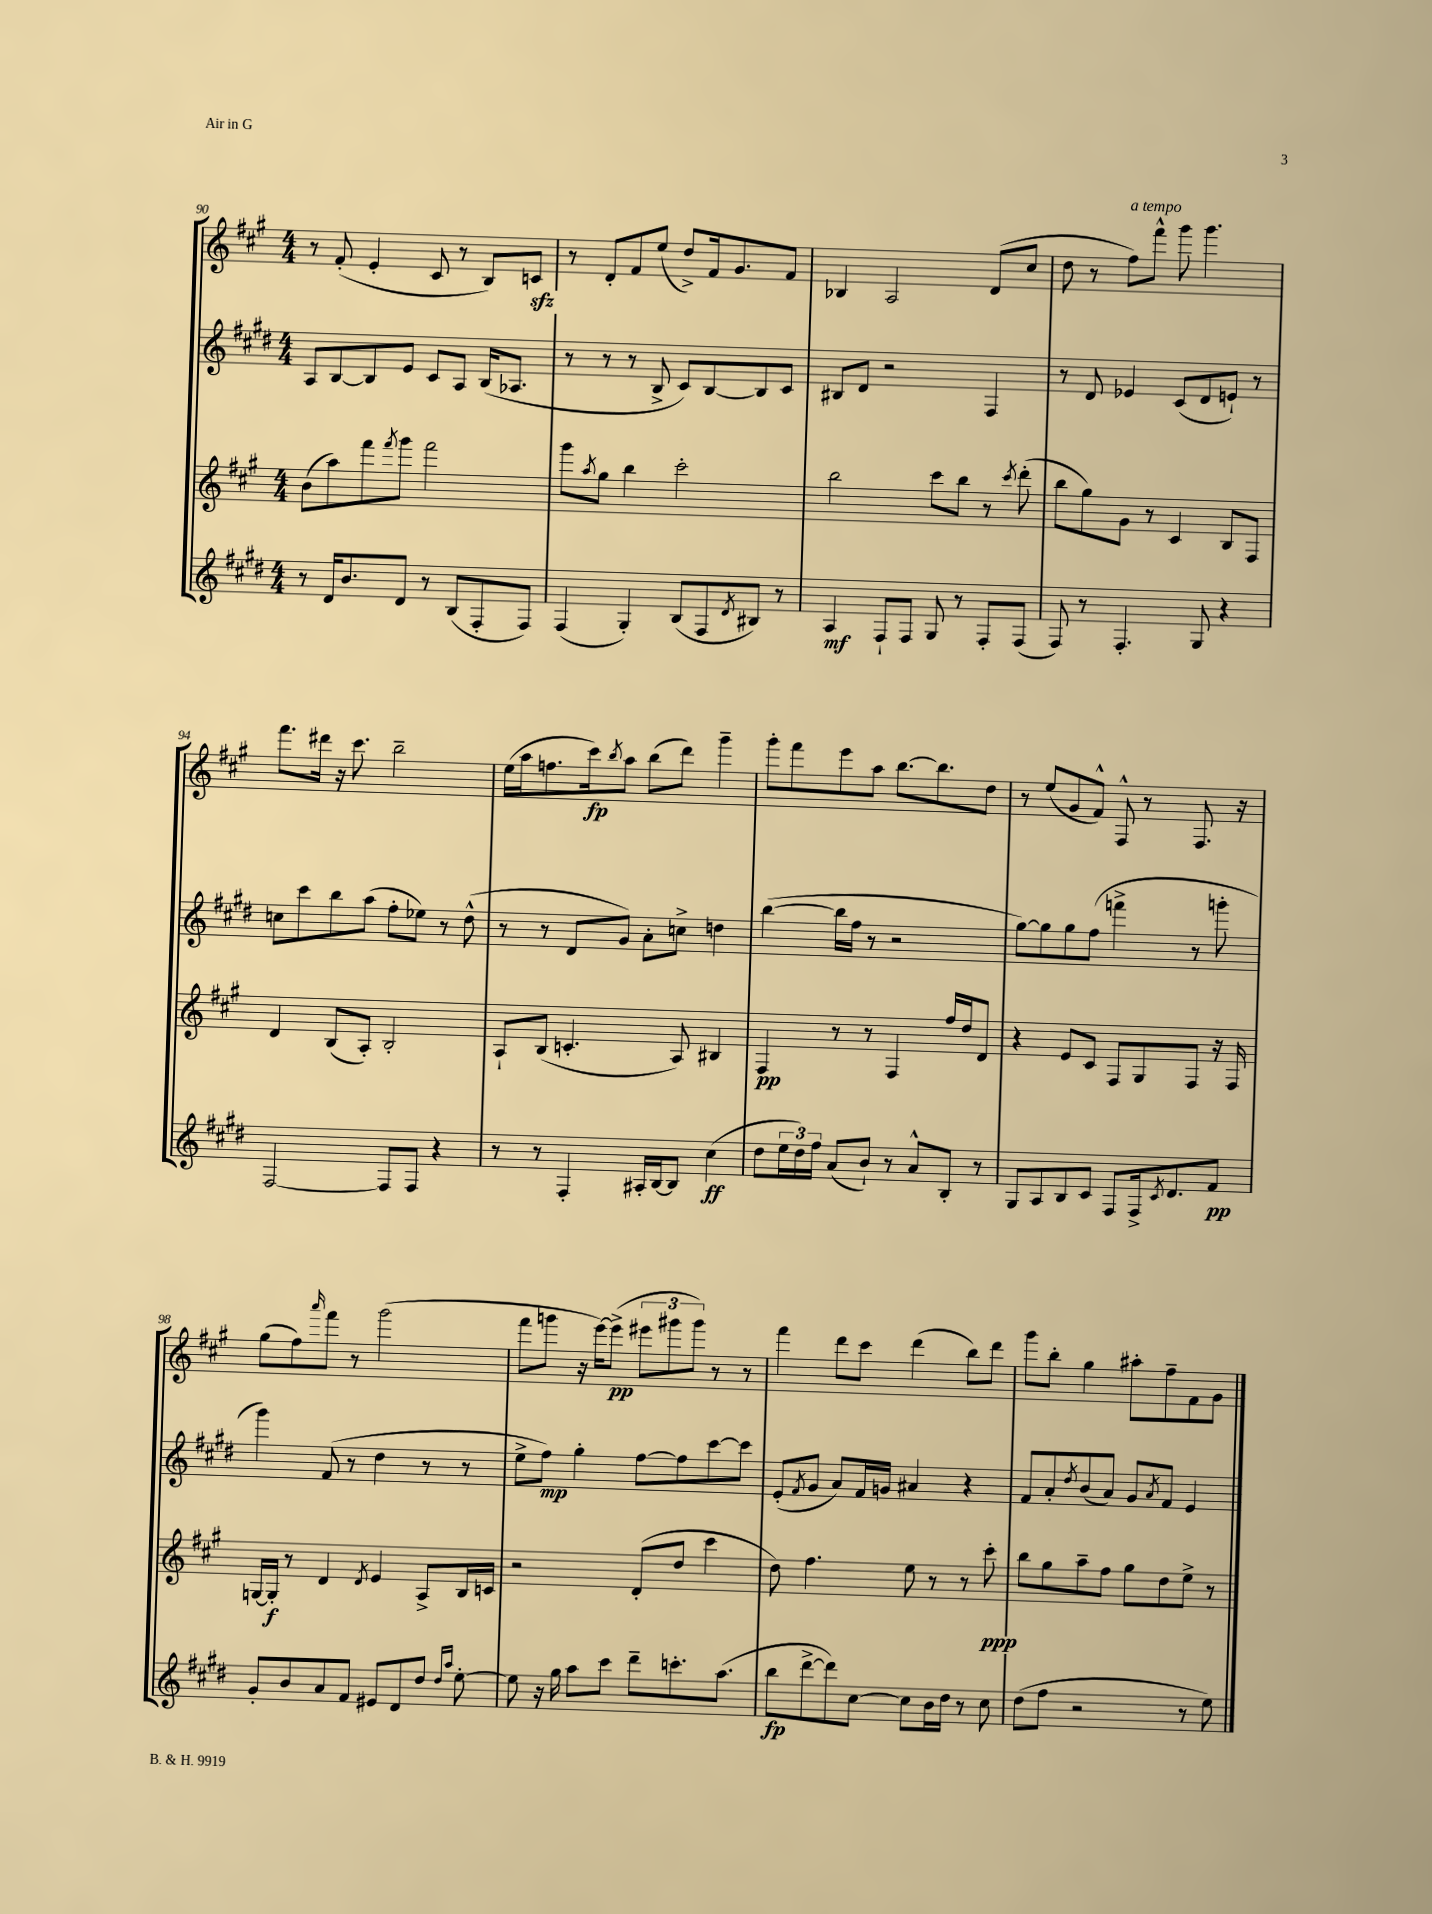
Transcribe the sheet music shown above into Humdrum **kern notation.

**kern	**dynam	**kern	**dynam	**kern	**dynam	**kern	**dynam
*part4	*part4	*part3	*part3	*part2	*part2	*part1	*part1
*staff4	*staff4	*staff3	*staff3	*staff2	*staff2	*staff1	*staff1
*clefG2	*	*clefG2	*	*clefG2	*	*clefG2	*
*k[f#c#g#d#]	*	*k[f#c#g#]	*	*k[f#c#g#d#]	*	*k[f#c#g#]	*
*M4/4	*	*M4/4	*	*M4/4	*	*M4/4	*
=90	=90	=90	=90	=90	=90	=90	=90
8r	.	(8b\L	.	8A/L	.	8r	.
16d#/KL	.	8aa\)	.	[8B/	.	(8f#'/	.
8.b/	.	.	.	.	.	.	.
.	.	8fff#\	.	8B/]	.	4e'/	.
.	.	8qfff#/	.	.	.	.	.
8d#/J	.	8ggg#\J	.	8e/J	.	.	.
8r	.	2fff#\	.	8c#/L	.	8c#/	.
(8B/L	.	.	.	8A/J	.	8r	.
8F#'/	.	.	.	(16B/KL	.	8B/L)	.
.	.	.	.	8.A-X/J	.	.	.
8F#/J)	.	.	.	.	.	8cnzz/J	.
=91	=91	=91	=91	=91	=91	=91	=91
(4F#/	.	8ggg#\L	.	8r	.	8r	.
.	.	8qaa/	.	.	.	.	.
.	.	8gg#\J	.	8r	.	8d'/L	.
4G#'/)	.	4bb\	.	8r	.	8f#/	.
.	.	.	.	8B^/	.	(8ee/J	.
(8B/L	.	2ccc#'\	.	8c#/L)	.	8dd^/L)	.
8F#/	.	.	.	[8B/	.	16f#/k	.
.	.	.	.	.	.	8.g#/	.
8qd#/	.	.	.	.	.	.	.
8B#X/J)	.	.	.	8B/]	.	.	.
8r	.	.	.	8c#/J	.	8f#/J	.
=92	=92	=92	=92	=92	=92	=92	=92
4A/	mf	2bb\	.	8B#X/L	.	4B-X/	.
.	.	.	.	8d#/J	.	.	.
8F#`/L	.	.	.	2r	.	2A/	.
8F#/J	.	.	.	.	.	.	.
8G#/	.	8ccc#\L	.	.	.	.	.
8r	.	8bb\J	.	.	.	.	.
8F#'/L	.	8r	.	4F#/	.	(8d/L	.
.	.	8qccc#/	.	.	.	.	.
(8F#/J	.	(8ddd'\	.	.	.	8cc#/J	.
=93	=93	=93	=93	=93	=93	=93	=93
8F#/)	.	8bb\L	.	8r	.	8dd\	.
8r	.	8gg#\)	.	8d#/	.	8r	.
!	!	!	!	!	!	!LO:TX:a:i:t=a tempo	!
4.F#'/	.	8g#\J	.	4e-X/	.	8ff#\L)	.
.	.	8r	.	.	.	8fff#^^\J	.
.	.	4c#/	.	(8c#/L	.	8ggg#\	.
8G#/	.	.	.	8d#/	.	4.ggg#\	.
4r	.	8B/L	.	8en`/J)	.	.	.
.	.	8F#/J	.	8r	.	.	.
!!LO:LB:g=z
=94	=94	=94	=94	=94	=94	=94	=94
[2F#/	.	4d/	.	8ccn\L	.	8.fff#\L	.
.	.	.	.	8ccc#\	.	.	.
.	.	.	.	.	.	16ddd#X\Jk	.
.	.	(8B/L	.	8bb\	.	16r	.
.	.	.	.	.	.	8.ccc#\	.
.	.	8A'/J)	.	(8aa\J	.	.	.
8F#/L]	.	2B'/	.	8ff#'\L	.	2bb~\	.
8F#/J	.	.	.	8ee-X\J)	.	.	.
4r	.	.	.	8r	.	.	.
.	.	.	.	(8dd#^^\	.	.	.
=95	=95	=95	=95	=95	=95	=95	=95
8r	.	8A`/L	.	8r	.	(16ee\LL	.
.	.	.	.	.	.	16aa\J	.
8r	.	(8B/J	.	8r	.	8.ffn\	.
4F#'/	.	4.cn'/	.	8d#/L	.	.	.
.	.	.	.	.	.	16ccc#\k)	fp
.	.	.	.	.	.	8qbb/	.
.	.	.	.	8g#/J)	.	8aa\J	.
16A#X'/LL	.	.	.	8a'\L	.	(8bb\L	.
[16B/J	.	.	.	.	.	.	.
8B/J]	.	8A/)	.	8ccn^\J	.	8ddd\J)	.
(4cc#\	ff	4B#X/	.	4ddn\	.	4ggg#~\	.
=96	=96	=96	=96	=96	=96	=96	=96
8dd#\L	.	4F#/	pp	([4bb\	.	8ggg#'\L	.
24ee\L	.	.	.	.	.	8fff#\	.
24dd#\)	.	.	.	.	.	.	.
24ff#\JJ	.	.	.	.	.	.	.
(8a/L	.	8r	.	16bb\LL]	.	8eee\	.
.	.	.	.	16ff#\JJ	.	.	.
8b`/J)	.	8r	.	8r	.	8aa\J	.
8r	.	4F#/	.	2r	.	[8.bb\L	.
8a^^/L	.	.	.	.	.	.	.
.	.	.	.	.	.	8.bb\]	.
8B'/J	.	16ff#/LL	.	.	.	.	.
.	.	16dd/J	.	.	.	.	.
8r	.	8d/J	.	.	.	8dd\J	.
=97	=97	=97	=97	=97	=97	=97	=97
8G#/L	.	4r	.	[8gg#\L)	.	8r	.
8A/	.	.	.	8gg#\]	.	(8ee/L	.
8B/	.	8e/L	.	8gg#\	.	8g#/	.
8c#/J	.	8c#/J	.	(8ff#\J	.	8f#^^/J)	.
8F#/L	.	8F#/L	.	4fffn^\	.	8F#^^/	.
16F#^/k	.	8G#/	.	.	.	8r	.
8qc#/	.	.	.	.	.	.	.
8.d#/	.	.	.	.	.	.	.
.	.	8F#/J	.	8r	.	8.F#/	.
8f#/J	pp	16r	.	8gggn'\	.	.	.
.	.	16F#/	.	.	.	16r	.
!!LO:LB:g=z
=98	=98	=98	=98	=98	=98	=98	=98
8g#'/L	.	[16Gn/LL	.	4ggg#\)	.	(8gg#\L	.
.	.	16G'/JJ]	f	.	.	.	.
8b/	.	8r	.	.	.	8ff#\)	.
.	.	.	.	.	.	16qqaaa/	.
8a/	.	4d/	.	(8f#/	.	8fff#\J	.
8f#/J	.	.	.	8r	.	8r	.
.	.	8qd/	.	.	.	.	.
8e#X/L	.	4e/	.	4dd#\	.	(2ggg#\	.
8d#/	.	.	.	.	.	.	.
8dd#/J	.	8A^/L	.	8r	.	.	.
16qqdd#/LL	.	.	.	.	.	.	.
16qqaa/JJ	.	.	.	.	.	.	.
[8ee'\	.	16B/L	.	8r	.	.	.
.	.	16cn/JJ	.	.	.	.	.
=99	=99	=99	=99	=99	=99	=99	=99
8ee\]	.	2r	.	8ee^\L	.	8fff#\L	.
16r	.	.	.	8ff#\J)	mp	8gggn\J	.
16gg#\	.	.	.	.	.	.	.
8aa\L	.	.	.	4gg#'\	.	16r	.
.	.	.	.	.	.	[16eee\KL)	.
8ccc#\J	.	.	.	.	.	(8eee^\J]	pp
8ddd#~\L	.	(8d'/L	.	[8ff#\L	.	12eee#X\L	.
.	.	.	.	.	.	12ggg#X\	.
8.cccn'\	.	8dd/J	.	8ff#\]	.	.	.
.	.	.	.	.	.	12ggg#\J)	.
.	.	4ccc#\	.	[8ccc#\	.	8r	.
(8.aa\J	.	.	.	.	.	.	.
.	.	.	.	8ccc#\J]	.	8r	.
=100	=100	=100	=100	=100	=100	=100	=100
8bb\L	fp	8dd\)	.	(8e'/L	.	4fff#\	.
.	.	.	.	8qf#/	.	.	.
[8ddd#^\	.	4.ff#\	.	8g#/J	.	.	.
8ddd#\])	.	.	.	8a/L)	.	8ddd\L	.
[8cc#\J	.	.	.	16f#/L	.	8ccc#\J	.
.	.	.	.	16gn/JJ	.	.	.
8cc#\L]	.	8ee\	.	4a#X/	.	(4ddd\	.
16b\L	.	8r	.	.	.	.	.
16dd#\JJ	.	.	.	.	.	.	.
8r	.	8r	.	4r	.	8bb\L)	.
8cc#\	.	8ccc#'\	ppp	.	.	8ddd\J	.
=101	=101	=101	=101	=101	=101	=101	=101
(8dd#\L	.	8bb\L	.	8f#/L	.	8ggg#\L	.
8ff#\J	.	8gg#\	.	8a'/	.	8bb'\J	.
.	.	.	.	8qdd#/	.	.	.
2r	.	8aa~\	.	(8b/	.	4gg#\	.
.	.	8ff#\J	.	8a/J)	.	.	.
.	.	8gg#\L	.	8g#/L	.	8aa#X'\L	.
.	.	.	.	8qa/	.	.	.
.	.	8dd\	.	8f#/J	.	8ff#~\	.
8r	.	8ee^\J	.	4e/	.	8f#\	.
8ee\)	.	8r	.	.	.	8g#\J	.
==	==	==	==	==	==	==	==
*-	*-	*-	*-	*-	*-	*-	*-
